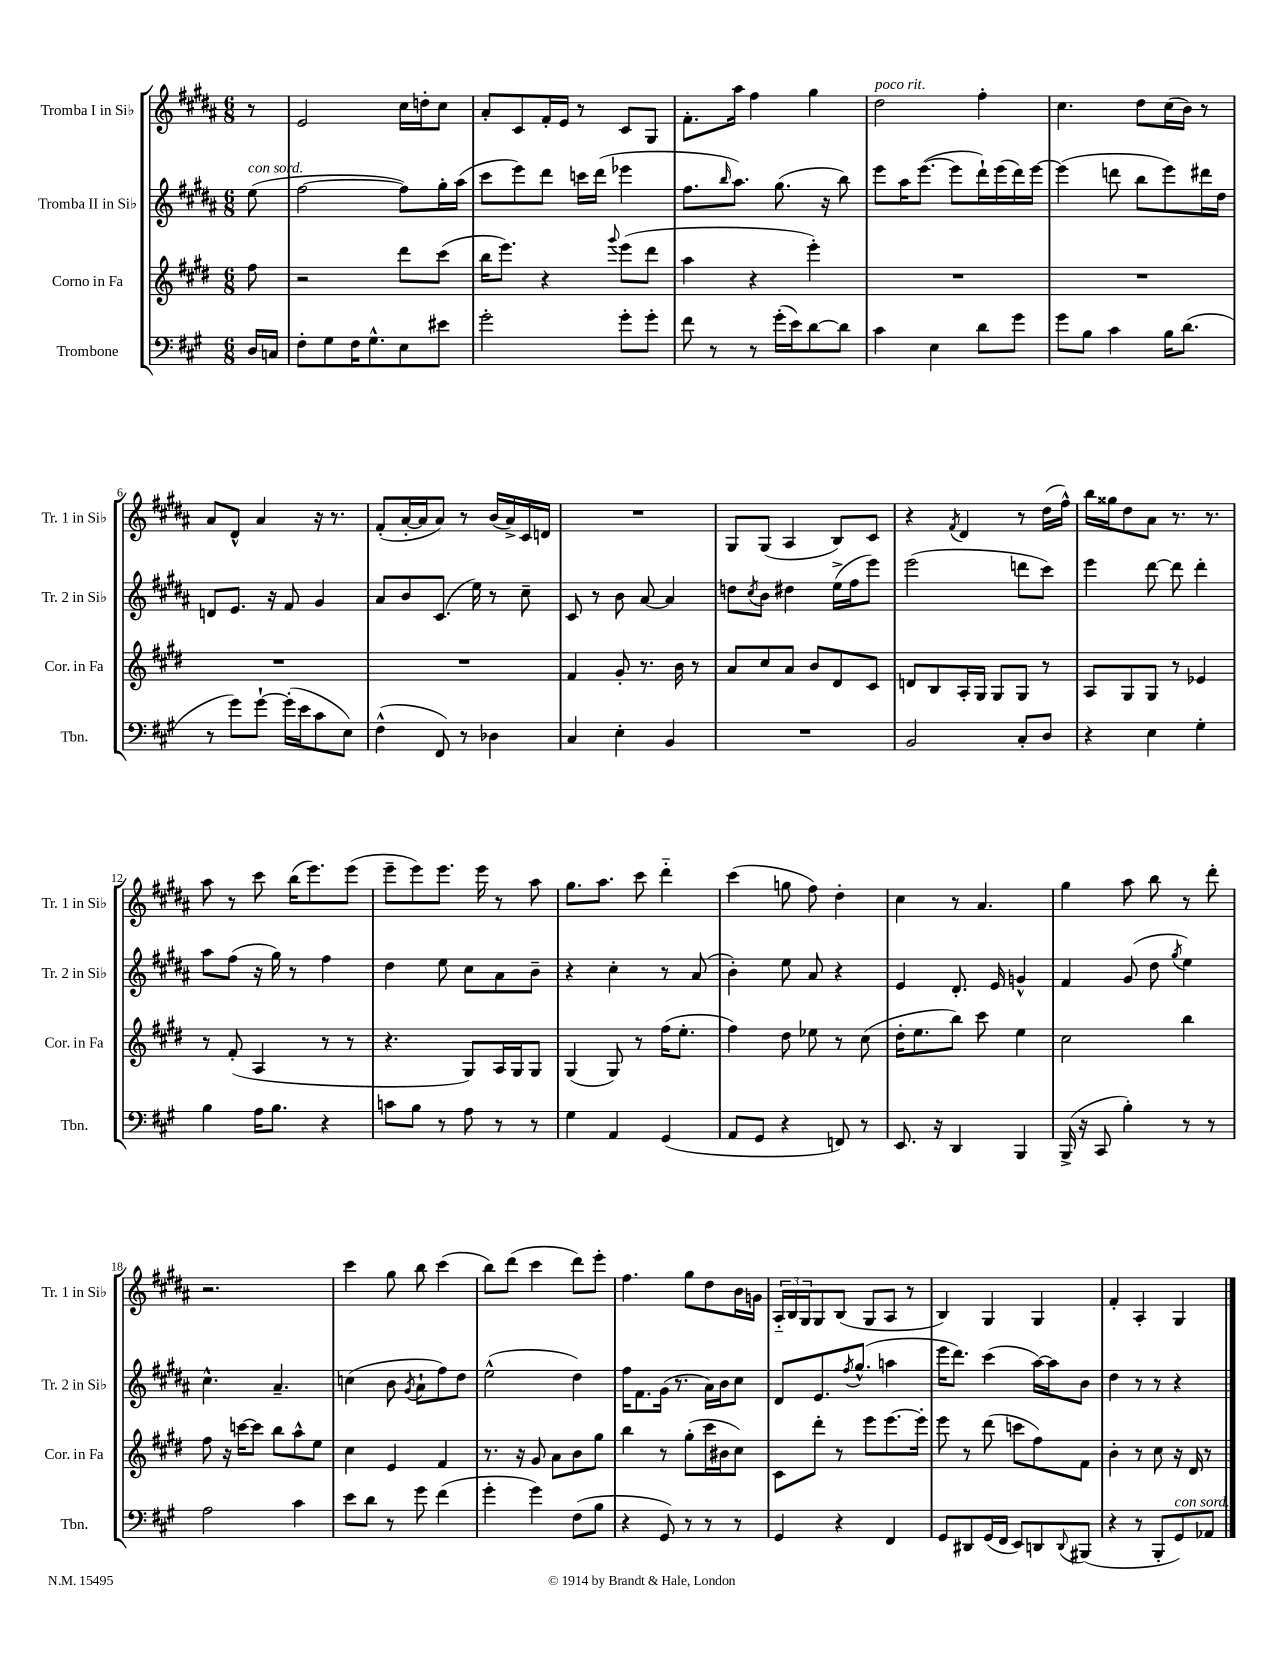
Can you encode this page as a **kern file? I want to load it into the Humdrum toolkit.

**kern	**kern	**kern	**kern
*staff4	*staff3	*staff2	*staff1
*clefF4	*clefG2	*clefG2	*clefG2
*k[f#c#g#]	*k[f#c#g#d#]	*k[f#c#g#d#a#]	*k[f#c#g#d#a#]
*M6/8	*M6/8	*M6/8	*M6/8
16D/LL	8ff#\	(8ee\	8r
16C/JJ	.	.	.
=	=	=	=
8F#'\L	2r	[2ff#\	2e/
8G#\	.	.	.
16F#\K	.	.	.
8.G#^^\	.	.	.
8E\	8ddd#\L	8ff#\]L)	16cc#\LL
.	.	.	16dd'\J
8e#\J	(8ccc#\J	16gg#'\L	8cc#\J
.	.	(16aa#\JJ	.
=	=	=	=
2g#'\	16bb\LK	8ccc#\L	8a#'/L
.	8.eee\J)	.	.
.	.	8eee\)	8c#/
.	4r	8ddd#\J	16f#'/L
.	.	.	16e/JJ
.	.	16ccc\LL	8r
.	.	(16ddd#\JJ	.
.	8qqggg#/	.	.
8g#'\L	(8eee\L	4eee-\	8c#/L
8g#'\J	8ddd#\J	.	8G#/J
=	=	=	=
8f#\	4aa\	8.ff#\L	8.f#'\L
8r	.	.	.
.	.	16qqbb/	.
.	.	8.aa#\J)	16aa#\Jk
8r	4r	.	4ff#\
(16g#'\LL	.	(8.gg#\	.
16e\J)	.	.	.
[8d\	4eee'\)	.	4gg#\
.	.	16r	.
8d\]J	.	8bb\)	.
=	=	=	=
4c#\	2.r	8eee\L	2dd#\
.	.	16aa#\K	.
.	.	([8.eee\J	.
4E\	.	.	.
.	.	8eee\]L	.
8d\L	.	16ddd#`\L)	4ff#'\
.	.	(16eee\	.
8g#\J	.	16ddd#\)	.
.	.	[16eee\JJ	.
=	=	=	=
8g#\L	2.r	(4eee\]	4.cc#\
8B\J	.	.	.
4c#\	.	8ddd\	.
.	.	8bb\L	8dd#\L
16B\LK	.	8eee\)	(16cc#\L
(8.d\J	.	.	16b\JJ)
.	.	16ddd#\L	8r
.	.	16dd#\JJ	.
=	=	=	=
8r	2.r	8d/L	8a#/L
8g#\L)	.	8.e/J	8d#^^/J
[8g#`\J	.	.	4a#/
.	.	16r	.
(16g#'\]LL	.	8f#/	.
16e\J	.	.	.
8c#\	.	4g#/	16r
.	.	.	8.r
8E\J)	.	.	.
=	=	=	=
(4F#^^\	2.r	8a#/L	(8f#'/L
.	.	8b/	[16a#'/L
.	.	.	16a#/]J
8FF#/)	.	(8.c#/J	8a#/J)
8r	.	.	8r
.	.	16ee\)	.
4D-\	.	8r	(16b/LL
.	.	.	16a#^/)
.	.	8cc#~\	16c#/
.	.	.	16d/JJ
=	=	=	=
4C#/	4f#/	8c#/	2.r
.	.	8r	.
4E'\	8g#'/	8b\	.
.	8.r	[8a#/	.
4BB/	.	4a#/]	.
.	16b\	.	.
.	8r	.	.
=	=	=	=
2.r	8a/L	8dd\L	8G#/L
.	.	8qcc#/	.
.	8cc#/	8b\J	(8G#/J
.	8a/J	4dd#\	4A#/
.	8b/L	.	.
.	8d#/	(16ee^\LL	8B/L)
.	.	16ff#\J	.
.	8c#/J	8eee\J)	8c#/J
=	=	=	=
2BB/	8d/L	(2eee\	4r
.	8B/	.	.
.	.	.	8qf#/
.	16A'/L	.	4d#/
.	16G#/JJ	.	.
.	8G#/L	.	.
8C#'/L	8G#/J	8ddd\L	8r
8D/J	8r	8ccc#\J)	(16dd#\LL
.	.	.	16ff#^^\JJ)
=	=	=	=
4r	8A/L	4eee\	16bb\LL
.	.	.	16gg##\J
.	8G#/	.	8dd#\
4E\	8G#/J	[8ddd#\	8a#\J
.	8r	8ddd#\]	8.r
4G#'\	4e-/	4ddd#'\	.
.	.	.	8.r
=	=	=	=
4B\	8r	8aa#\L	8aa#\
.	(8f#'/	(8ff#\J	8r
16A\LK	4A/	16r	8ccc#\
8.B\J	.	16gg#\)	.
.	.	8r	(16bb\LK
.	.	.	8.eee\)
4r	8r	4ff#\	.
.	8r	.	(8eee\J
=	=	=	=
8c\L	4.r	4dd#\	8eee~\L
8B\J	.	.	8eee\)
8r	.	8ee\	8.eee\J
8A\	8G#/L)	8cc#\L	.
.	.	.	16eee\
8r	16A/L	8a#\	8r
.	16G#/J	.	.
8r	8G#/J	8b~\J	8aa#\
=	=	=	=
4G#\	(4G#/	4r	8.gg#\L
.	.	.	8.aa#\J
4AA/	8G#/)	4cc#'\	.
.	8r	.	8ccc#\
(4GG#/	(16ff#\LK	8r	4ddd#'~\
.	8.ee'\J	.	.
.	.	(8a#/	.
=	=	=	=
8AA/L	4ff#\)	4b'\)	(4ccc#\
8GG#/J	.	.	.
4r	8dd#\	8ee\	8gg\
.	8ee-\	8a#/	8ff#\)
8FF/)	8r	4r	4dd#'\
8r	(8cc#\	.	.
=	=	=	=
8.EE/	16dd#'\LK	4e/	4cc#\
.	8.ee\	.	.
16r	.	.	.
4DD/	8bb\J)	8.d#'/	8r
.	8ccc#\	.	4.a#/
.	.	16e/	.
4BBB/	4ee\	4g^^/	.
=	=	=	=
(16BBB^/	2cc#\	4f#/	4gg#\
16r	.	.	.
8CC#/	.	.	.
4B'\)	.	(8g#/	8aa#\
.	.	8dd#\	8bb\
.	.	8qgg#/	.
8r	4bb\	4ee\)	8r
8r	.	.	8ddd#'\
=	=	=	=
2A\	8ff#\	4.cc#^^\	2.r
.	16r	.	.
.	[16ccc\LK	.	.
.	8ccc\]J	.	.
.	8bb\L	4.a#~/	.
4c#\	8aa^^\	.	.
.	8ee\J	.	.
=	=	=	=
8e\L	4cc#\	(4cc\	4ccc#\
8d\J	.	.	.
8r	4e/	8b\	8gg#\
.	.	8qg#/	.
8g#\	.	8a#`\L	8bb\
(4f#\	4f#/	8ff#\)	(4ccc#\
.	.	8dd#\J	.
=	=	=	=
4g#'\	8.r	(2ee^^\	8bb\L)
.	.	.	(8ddd#\J
.	16r	.	.
4g#\)	8g#/	.	4ccc#\
.	8a\L	.	.
(8F#\L	8b\	4dd#\)	8ddd#\L)
8B\J	8gg#\J	.	8eee'\J
=	=	=	=
4r	4bb\	16ff#\LK	4.ff#\
.	.	8.f#\	.
8GG#/)	8r	(16g#\Jk	.
.	.	8.r	.
8r	(8gg#'\L	.	8gg#\L
8r	16ccc#\L	16a#\LL)	8dd#\
.	16b#\J	16b\J	.
8r	8cc#\J)	8cc#\J	16b\L
.	.	.	16g\JJ
=	=	=	=
4GG#/	8c#\L	8d#/L	24A#'~/LL
.	.	.	24B/
.	.	.	24G#/J
.	8ddd#'\J	8.e/	8G#/
4r	8r	.	(8B/J
.	.	8qff#/	.
.	.	(8.gg#^^/J	.
.	8eee\L	.	8G#/L
4FF#/	[8.eee\	4aa\	8A#/J
.	.	.	8r
.	16eee'\]Jk	.	.
=	=	=	=
8GG#/L	8eee\	16eee\LK	4B/)
.	.	8.ddd#\J)	.
8DD#/	8r	.	.
(16GG#/L	(8ddd#\	(4ccc#\	4G#/
16FF#/JJ	.	.	.
8EE/L)	8ccc\L	.	.
8DD/	8ff#\)	[16aa#\LL)	4G#/
.	.	16aa#\]J	.
8qqDD/	.	.	.
(8BBB#/J	8f#\J	8b\J	.
=	=	=	=
4r	4b'\	4dd#\	4f#'/
8r	8r	8r	4A#'/
8BBB'/L	8cc#\	8r	.
8GG#/)	16r	4r	4G#/
.	16d#/	.	.
8AA-/J	8r	.	.
==	==	==	==
*-	*-	*-	*-
